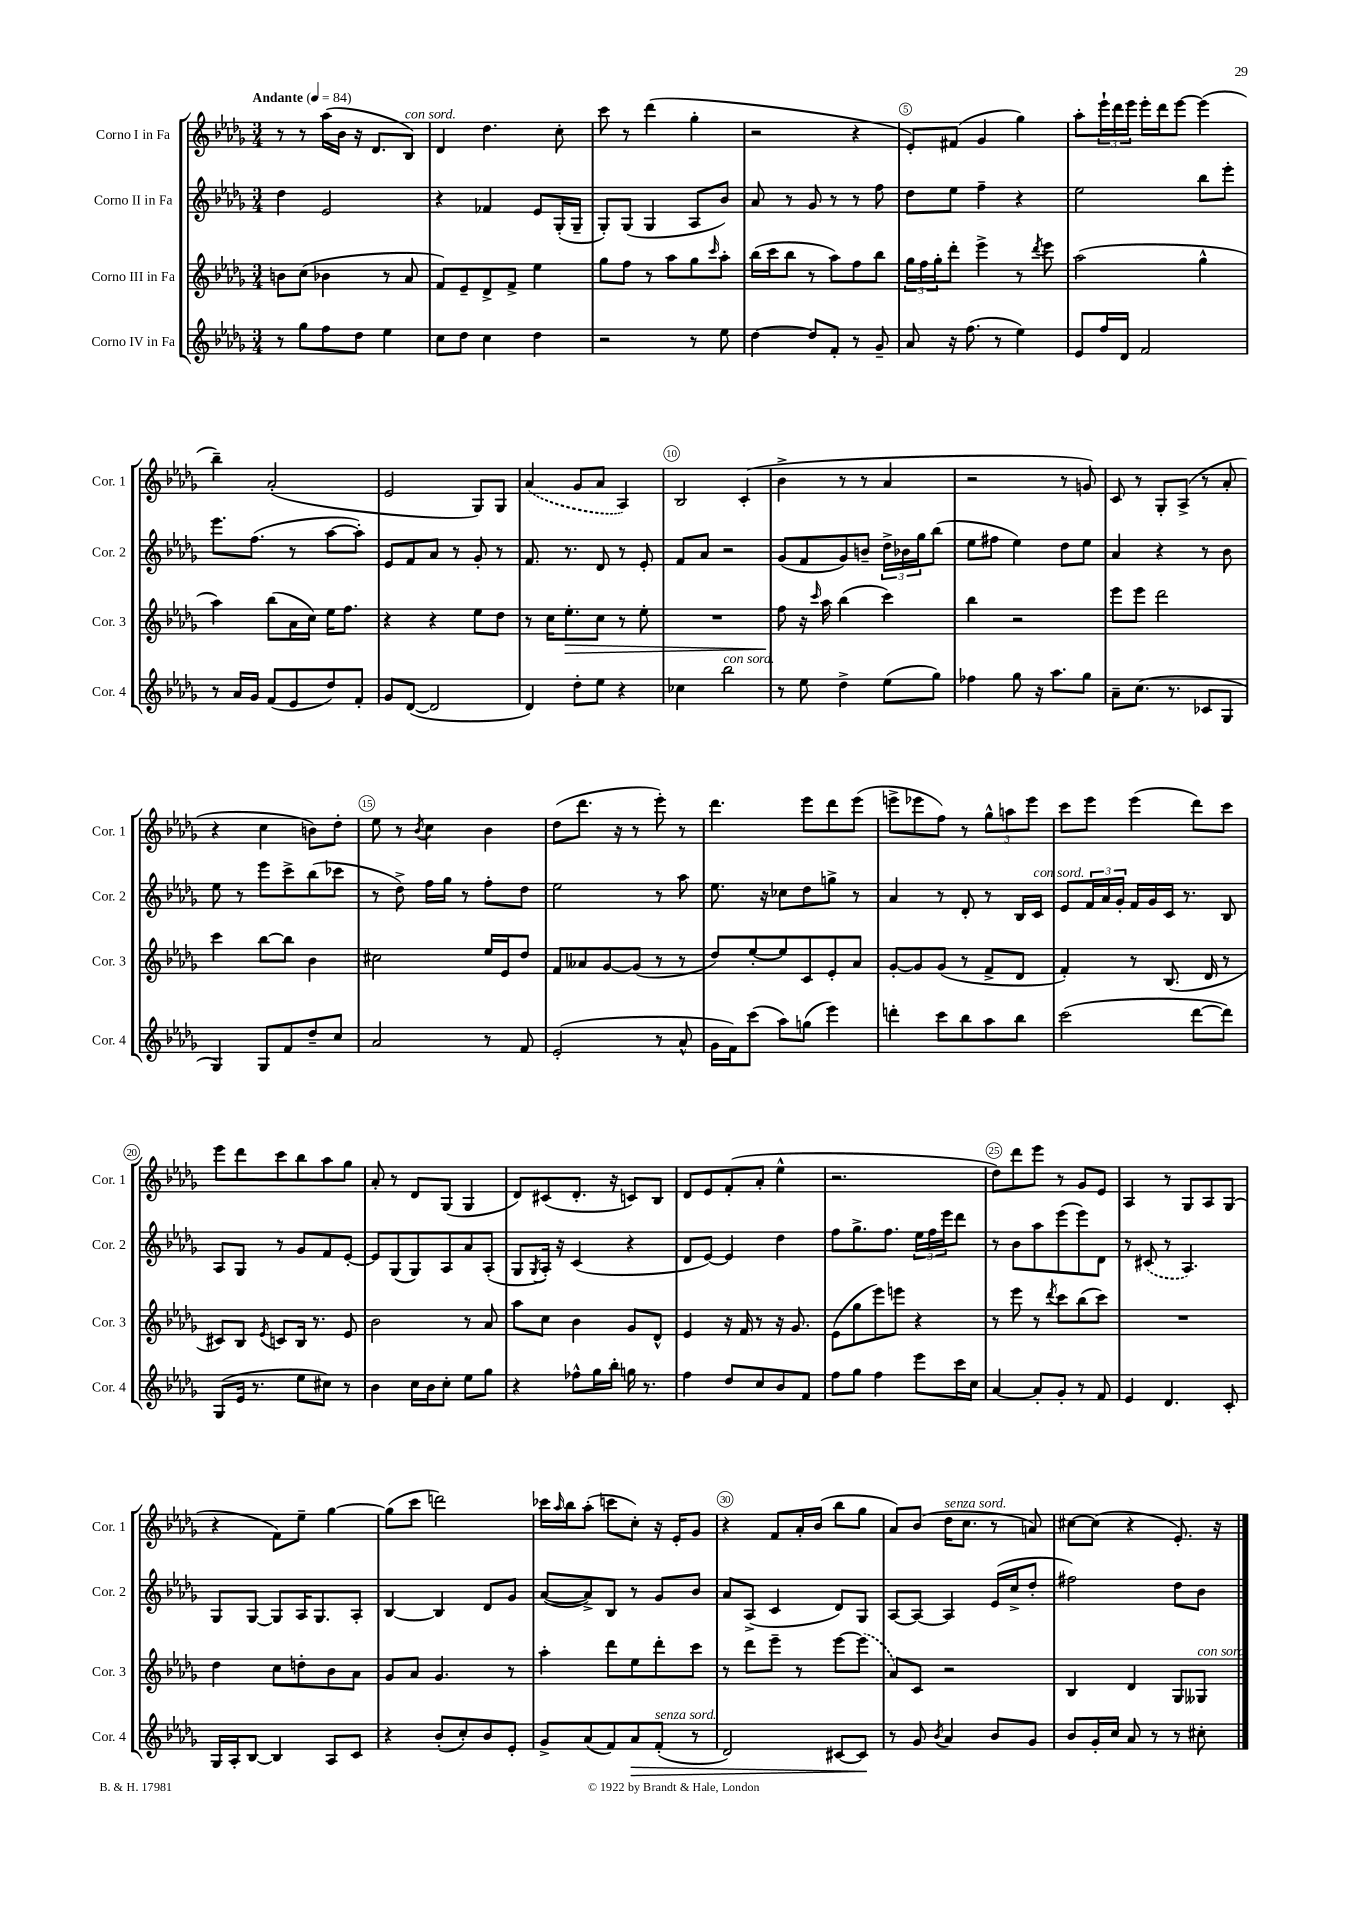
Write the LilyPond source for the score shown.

<<
\new StaffGroup <<
\new Staff = "s0" \with { instrumentName = "Corno I in Fa" shortInstrumentName = "Cor. 1" } {
    \clef treble \key des \major \numericTimeSignature \time 3/4 \tempo "Andante" 4 = 84
    r8 r8 aes''16( bes'16 r16 des'8. bes8^\markup { \italic "con sord." }) |
    des'4 des''4. c''8-. |
    c'''8 r8 des'''4( ges''4-. |
    r2 r4 |
    ees'8-.) fis'8( ges'4 ges''4) |
    aes''8-. \tuplet 3/2 { ees'''16-! des'''16 ees'''16 } ees'''16-. des'''16 ees'''8~ ees'''4( |
    bes''4--) aes'2-.( |
    ees'2 ges8) ges8 |
    \once \slurDashed aes'4( ges'8 aes'8 aes4) |
    bes2 c'4-.( |
    bes'4-> r8 r8 aes'4 |
    r2 r8 g'8) |
    c'8 r8 ges8-. aes8->( r8 aes'8-. |
    r4 c''4 b'8) des''8-. |
    ees''8 r8 \acciaccatura { bes'8 } c''4 bes'4 |
    des''8( des'''8. r16 r8 ees'''8-.) r8 |
    des'''4. ees'''8 des'''8 ees'''8( |
    e'''8-> ees'''8 f''8) r8 \tuplet 3/2 { ges''8-^ a''8 ees'''8 } |
    c'''8 ees'''8 ees'''4( des'''8) c'''8 |
    ees'''8 des'''8 c'''8 bes''8 aes''8 ges''8 |
    aes'8-. r8 des'8 ges8( ges4 |
    des'8) cis'8( des'8.-. r16 c'8) bes8 |
    des'8 ees'8 f'8-.( aes'8-. ees''4-^ |
    r2. |
    des''8) des'''8 ees'''8 r8 ges'8 ees'8 |
    aes4 r8 ges8 aes8 ges8( |
    r4 f'8) ees''8-- ges''4~ |
    ges''8( c'''8 d'''2) |
    ces'''16 \grace { aes''16 } bes''16 aes''8-.( c'''8 c''8-.) r16 ees'16-. ges'8 |
    r4 f'8 aes'16-. bes'16( bes''8 ges''8 |
    aes'8) bes'8( des''16^\markup { \italic "senza sord." } c''8. r8 a'8) |
    cis''8~ cis''8( r4 ees'8.-.) r16 \bar "|." |
}
\new Staff = "s1" \with { instrumentName = "Corno II in Fa" shortInstrumentName = "Cor. 2" } {
    \clef treble \key des \major \numericTimeSignature \time 3/4
    des''4 ees'2 |
    r4 fes'4 ees'8 ges16-.( ges16-- |
    ges8-.) ges8( ges4 aes8 bes'8) |
    aes'8 r8 ges'8 r8 r8 f''8 |
    des''8 ees''8 f''4-- r4 |
    ees''2 bes''8 ees'''8-. |
    ees'''8. f''8.( r8 aes''8~ aes''8-.) |
    ees'8 f'8 aes'8 r8 ges'8-. r8 |
    f'8. r8. des'8 r8 ees'8-. |
    f'8 aes'8 r2 |
    ges'8( f'8 ges'8) b'8-- \tuplet 3/2 { des''16-> bes'16 ges''16 } bes''8( |
    ees''8 fis''8 ees''4) des''8 ees''8 |
    aes'4 r4 r8 bes'8 |
    ees''8 r8 ees'''8 c'''8-> bes''8( ces'''8 |
    r8 des''8->) f''16 ges''16 r8 f''8-. des''8 |
    ees''2 r8 aes''8 |
    ees''8. r16 ces''8 des''8 g''8-> r8 |
    aes'4 r8 des'8-. r8 bes16 c'16^\markup { \italic "con sord." } |
    ees'8 \tuplet 3/2 { f'16 aes'16 ges'16-. } f'16 ges'16 c'16 r8. bes8 |
    aes8 ges8 r8 ges'8 f'8 ees'8~-. |
    ees'8 ges8( ges8) aes8 aes'8 aes8-.( |
    ges8 \acciaccatura { ges8 } aes16-.) r16 c'4( r4 |
    des'8 ees'8~) ees'4 des''4 |
    f''8 ges''8.-> f''8. \tuplet 3/2 { ees''16 f''16 ees'''16 } des'''8 |
    r8 bes'8 aes''8 ees'''8( ees'''8) des'8 |
    r8 \once \slurDashed cis'8( r8 aes4.) |
    ges8 ges8~ ges8 aes16 ges8. aes8-. |
    bes4~ bes4 des'8 ges'8 |
    aes'8~( aes'8->) bes8 r8 ges'8 bes'8 |
    aes'8 aes8->( c'4 des'8) ges8 |
    aes8~ aes8~ aes4 ees'16( c''16-> des''8-. |
    fis''2) des''8 bes'8 \bar "|." |
}
\new Staff = "s2" \with { instrumentName = "Corno III in Fa" shortInstrumentName = "Cor. 3" } {
    \clef treble \key des \major \numericTimeSignature \time 3/4
    b'8 c''8( bes'4 r8 aes'8 |
    f'8) ees'8-- des'8-> f'8-> ees''4 |
    ges''8 f''8 r8 aes''8 ges''8 \grace { c'''16 } aes''8-. |
    bes''16( c'''16 bes''8 r8 aes''8) f''8 bes''8 |
    \tuplet 3/2 { ges''16 f''16 ges''16-. } des'''8-. ees'''4-> r8 \acciaccatura { des'''8 } ees'''8 |
    aes''2( ges''4-^ |
    aes''4) bes''8( aes'16 c''16) ees''16 f''8. |
    r4 r4 ees''8 des''8 |
    r8 c''16 ees''8.-.\> c''8 r8 ees''8-. |
    R2. |
    f''8\! r16 \grace { c'''16 } aes''16 bes''4( c'''4) |
    bes''4 r2 |
    ees'''8 ees'''8 des'''2 |
    c'''4 bes''8~ bes''8 bes'4 |
    cis''2 ees''16 ees'16 des''8 |
    f'8 aeses'8 ges'8~ ges'8( r8 r8 |
    des''8) ees''8~-. ees''8 c'8 ees'8-. aes'8 |
    ges'8~-. ges'8 ges'8( r8 f'8-> des'8 |
    f'4-.) r8 bes8.( des'16 r8 |
    cis'8) bes8 \acciaccatura { ees'8 } c'8 bes16 r8. ees'8 |
    bes'2 r8 aes'8 |
    aes''8 c''8 bes'4 ges'8 des'8-^ |
    ees'4 r16 f'16 r8 r16 ges'8. |
    ees'8( ges''8 ees'''8) e'''8 r4 |
    r8 ees'''8 r8 \acciaccatura { des'''8 } c'''8 bes''8( c'''8) |
    R2. |
    des''4 c''8 d''8-. bes'8 aes'8 |
    ges'8 aes'8 ges'4. r8 |
    aes''4-. des'''8 ees''8 des'''8-. c'''8 |
    r8 des'''8 ees'''8-- r8 ees'''8~ \once \slurDashed ees'''8( |
    aes'8) c'8 r2 |
    bes4 des'4 ges8 geses8^\markup { \italic "con sord." } \bar "|." |
}
\new Staff = "s3" \with { instrumentName = "Corno IV in Fa" shortInstrumentName = "Cor. 4" } {
    \clef treble \key des \major \numericTimeSignature \time 3/4
    r8 ges''8 f''8 des''8 ees''4 |
    c''8 des''8 c''4 des''4 |
    r2 r8 ees''8 |
    des''4~ des''8 f'8-. r8 ges'8-- |
    aes'8 r16 f''8.( r8 ees''4) |
    ees'8 f''16 des'16 f'2 |
    r8 aes'16 ges'16 f'8( ees'8 des''8) f'8-. |
    ges'8 des'8~( des'2 |
    des'4) des''8-. ees''8 r4 |
    ces''4 bes''2^\markup { \italic "con sord." } |
    r8 ees''8 des''4-> ees''8( ges''8) |
    fes''4 ges''8 r16 aes''8. ges''8 |
    aes'8-- c''8.( r8. ces'8 ges8 |
    ges4) ges8 f'8 des''8-- c''8 |
    aes'2 r8 f'8 |
    ees'2-.( r8 aes'8-^ |
    ges'16 f'16) c'''8( aes''8) g''8( ees'''4) |
    d'''4-. c'''8 bes''8 aes''8 bes''8 |
    c'''2( des'''8~ des'''8) |
    ges8( ees'16 r8. ees''8 cis''8) r8 |
    bes'4 c''16 bes'16 c''8-. ees''8 ges''8 |
    r4 fes''8-^ ges''16 bes''16-. g''16 r8. |
    f''4 des''8 c''8 bes'8 f'8 |
    f''8 ges''8 f''4 ees'''8 c'''16 c''16 |
    aes'4~ aes'8-. ges'8-. r8 f'8 |
    ees'4 des'4. c'8-. |
    ges16 aes16-. bes8~ bes4 aes8 c'8 |
    r4 bes'8-.( c''8-.) bes'8 ees'8-. |
    ges'8-> aes'8( f'8) aes'8\> f'8-.^\markup { \italic "senza sord." }( r8 |
    des'2) cis'8~ cis'8\! |
    r8 ges'8 \acciaccatura { bes'8 } aes'4 bes'8 ges'8 |
    bes'8 ges'16-. c''16 aes'8 r8 r8 cis''8-. \bar "|." |
}
>>
>>
\layout { \context { \Score \override BarNumber.break-visibility = ##(#f #t #t) barNumberVisibility = #(every-nth-bar-number-visible 5) \override BarNumber.stencil = #(make-stencil-circler 0.1 0.3 ly:text-interface::print) } }
